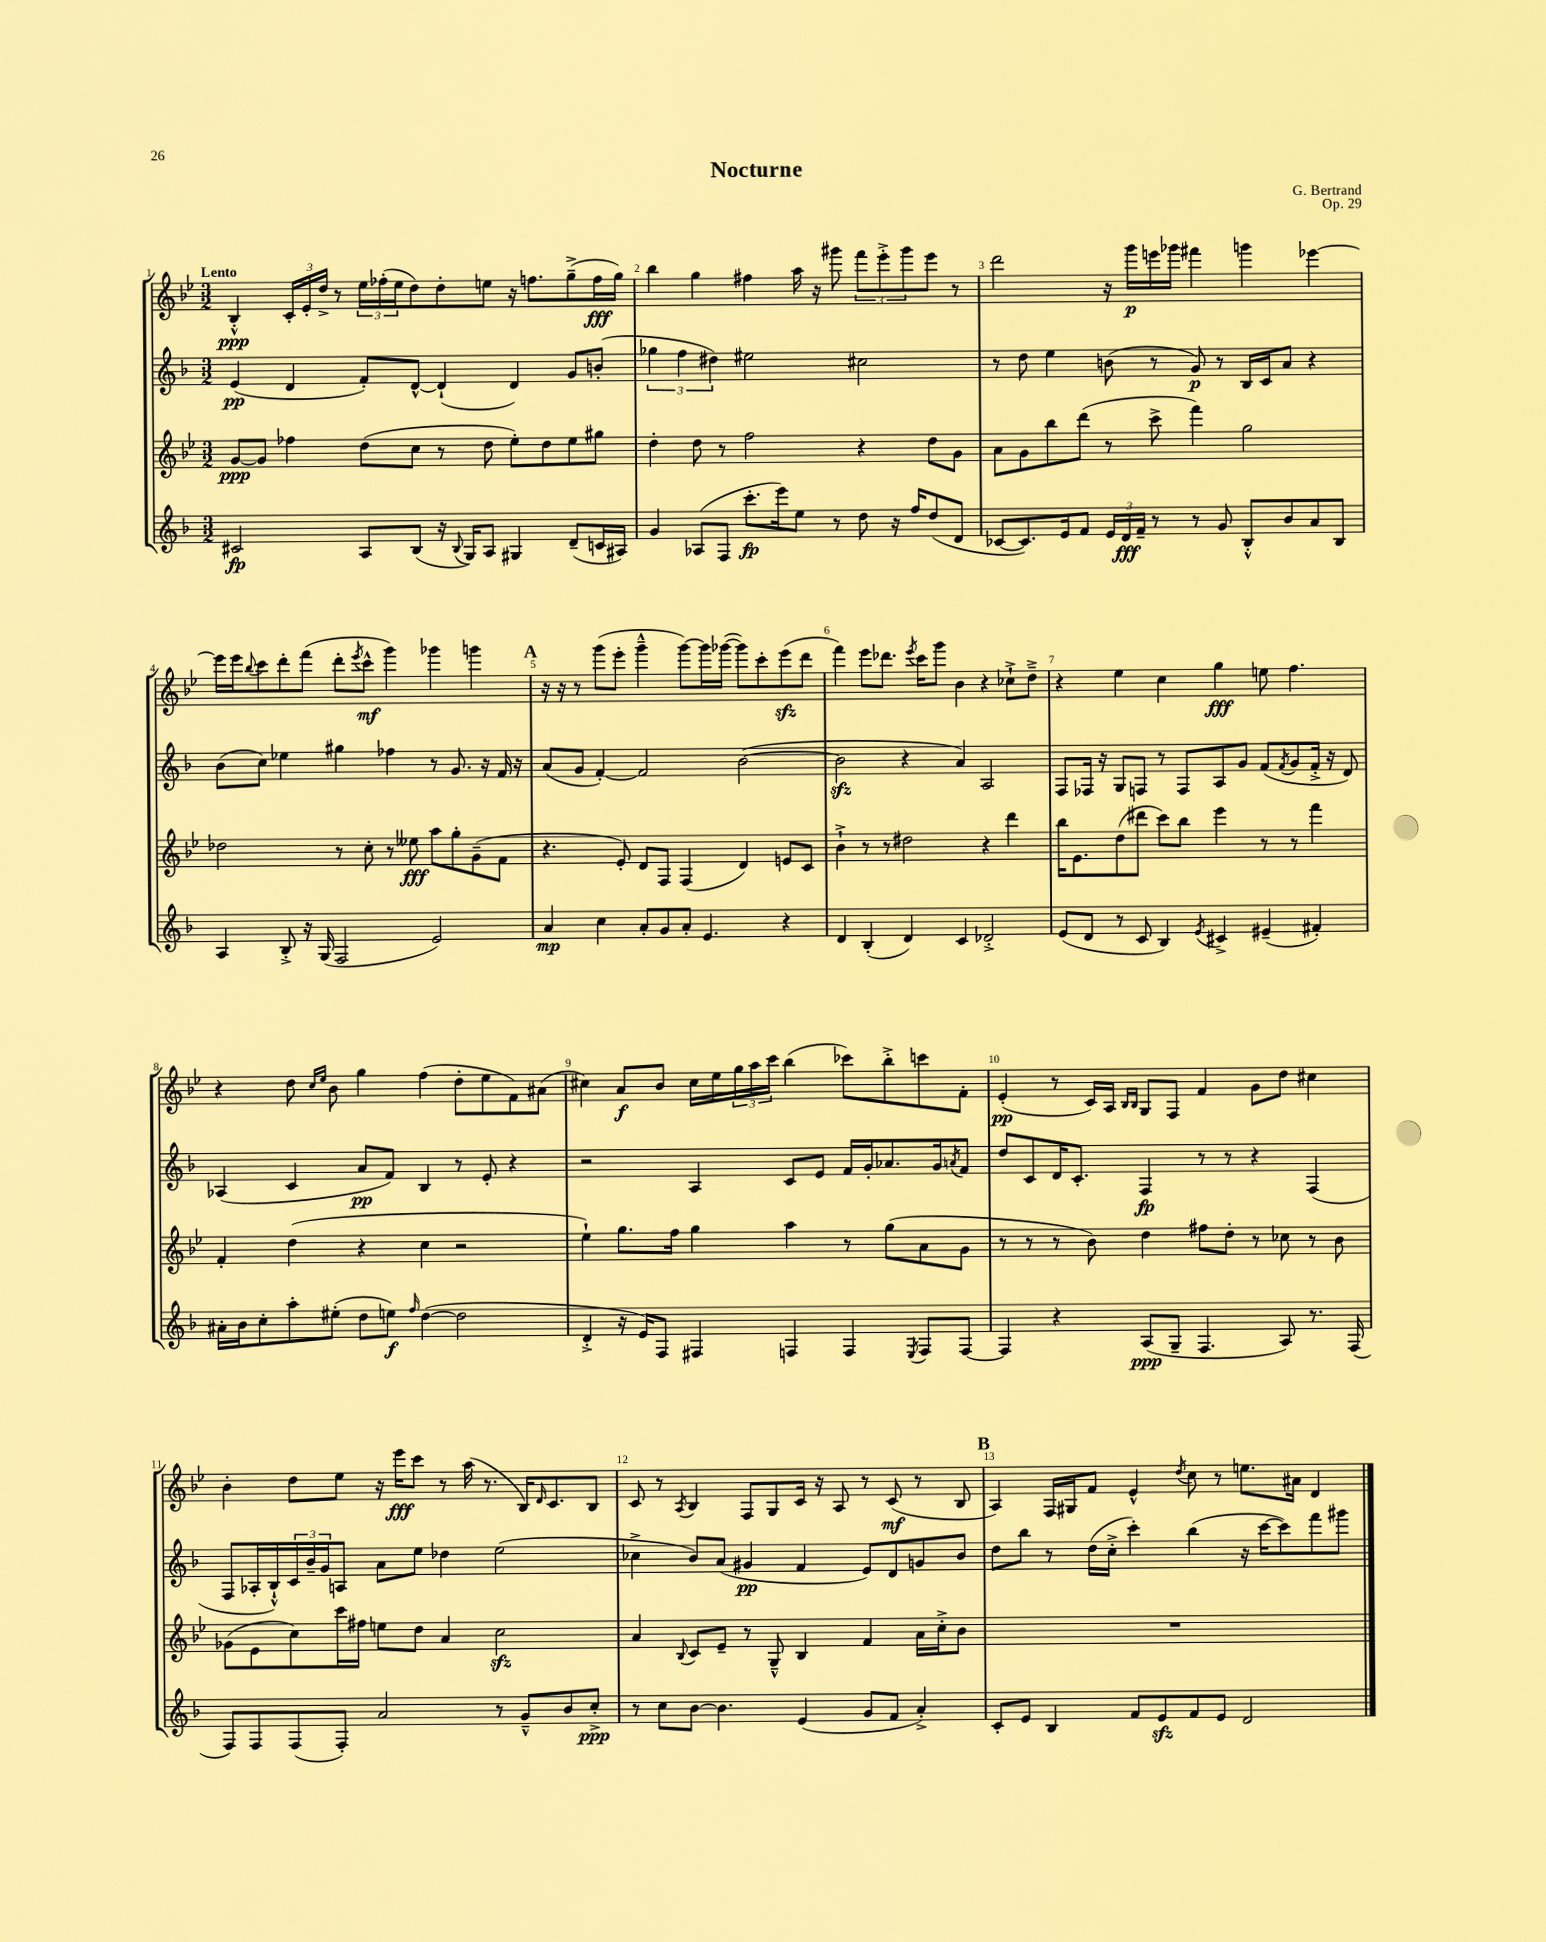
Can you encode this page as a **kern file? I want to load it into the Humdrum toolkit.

**kern	**dynam	**kern	**dynam	**kern	**dynam	**kern	**dynam
*part4	*part4	*part3	*part3	*part2	*part2	*part1	*part1
*staff4	*staff4	*staff3	*staff3	*staff2	*staff2	*staff1	*staff1
*clefG2	*	*clefG2	*	*clefG2	*	*clefG2	*
*k[b-]	*	*k[b-e-]	*	*k[b-]	*	*k[b-e-]	*
*M3/2	*	*M3/2	*	*M3/2	*	*M3/2	*
=1	=1	=1	=1	=1	=1	=1	=1
!	!	!	!	!	!	!LO:TX:a:B:t=Lento	!
2c#X/	fp	[8g/L	ppp	(4e/	pp	4B-'^^/	ppp
.	.	8g/J]	.	.	.	.	.
.	.	4ff-X\	.	4d/	.	24c'/LL	.
.	.	.	.	.	.	24e-'/	.
.	.	.	.	.	.	24dd^/JJ	.
.	.	.	.	.	.	8r	.
8A/L	.	(8dd\L	.	8f'/L)	.	24ee-\LL	.
.	.	.	.	.	.	(24ff-X'\	.
.	.	.	.	.	.	24ee-\J	.
(8B-/J	.	8cc\J	.	[8d^^/J	.	8dd\)	.
16r	.	8r	.	(4d`/]	.	8dd'\	.
8qqB-/	.	.	.	.	.	.	.
16G/KL)	.	.	.	.	.	.	.
8A/J	.	8dd\	.	.	.	8een\J	.
4G#X/	.	8ee-'\L)	.	4d/)	.	16r	.
.	.	.	.	.	.	8.ffn\L	.
.	.	8dd\	.	.	.	.	.
(8d~/L	.	8ee-\	.	8g/L	.	(8gg~^\	.
16cn/L	.	8gg#X\J	.	(8bn'/J	.	16ff\L	fff
16A#X/JJ)	.	.	.	.	.	16gg\JJ)	.
=2	=2	=2	=2	=2	=2	=2	=2
4g/	.	4dd'\	.	6gg-X\	.	4bb-\	.
.	.	.	.	6ff\	.	.	.
(8A-X/L	.	8dd\	.	.	.	4gg\	.
.	.	.	.	6dd#X\)	.	.	.
8F/J	.	8r	.	.	.	.	.
8.ccc'\L	fp	2ff\	.	2ee#X\	.	4ff#X\	.
16eee\k)	.	.	.	.	.	.	.
8ee\J	.	.	.	.	.	16aa\	.
.	.	.	.	.	.	16r	.
8r	.	.	.	.	.	8ggg#X\	.
8dd\	.	4r	.	2cc#X\	.	12fff\L	.
.	.	.	.	.	.	12eee-'^\	.
16r	.	.	.	.	.	.	.
.	.	.	.	.	.	12ggg#\	.
16ff/KL	.	.	.	.	.	.	.
(8dd/	.	8dd\L	.	.	.	8eee-\J	.
8d/J	.	8g\J	.	.	.	8r	.
=3	=3	=3	=3	=3	=3	=3	=3
[8c-X/L	.	8a\L	.	8r	.	2ddd\	.
8.c-/])	.	8g\	.	8dd\	.	.	.
.	.	8bb-\	.	4ee\	.	.	.
16e/k	.	.	.	.	.	.	.
8f/J	.	(8ddd\J	.	.	.	.	.
24e/LL	.	8r	.	(8bn\	.	16r	.
24d/	fff	.	.	.	.	.	.
.	.	.	.	.	.	16ggg\LL	p
24f~/JJ	.	.	.	.	.	.	.
8r	.	8ccc^\	.	8r	.	16eeen\	.
.	.	.	.	.	.	16ggg-X\JJ	.
8r	.	4fff\)	.	8g/)	p	4fff#X\	.
8g/	.	.	.	8r	.	.	.
8B-'^^/L	.	2gg\	.	16B-/LL	.	4gggn\	.
.	.	.	.	16c/J	.	.	.
8b-/	.	.	.	8a/J	.	.	.
8a/	.	.	.	4r	.	[4eee-X\	.
8B-/J	.	.	.	.	.	.	.
!!LO:LB:g=z
=4	=4	=4	=4	=4	=4	=4	=4
4A/	.	2dd-X\	.	(8b-\L	.	16eee-\LL]	.
.	.	.	.	.	.	16eee-\J	.
.	.	.	.	.	.	8qqbb-/	.
.	.	.	.	8cc\J)	.	8ccc\	.
8B-'^/	.	.	.	4ee-X\	.	8ddd'\	.
16r	.	.	.	.	.	(8fff\J	.
(16G/	.	.	.	.	.	.	.
2F/	.	8r	.	4gg#X\	.	8ddd'\L	.
.	.	.	.	.	.	8qeee-/	.
.	.	8cc'\	.	.	.	8ccc^^\J	mf
.	.	8r	.	4ff-X\	.	4ggg\)	.
.	.	8ee--X\	fff	.	.	.	.
2e/)	.	8aa\L	.	8r	.	4ggg-X\	.
.	.	8gg'\	.	8.g/	.	.	.
.	.	(8g~\	.	.	.	4gggn\	.
.	.	.	.	16r	.	.	.
.	.	8f\J	.	16f/	.	.	.
.	.	.	.	16r	.	.	.
!!LO:REH:place=s1:t=A
=5	=5	=5	=5	=5	=5	=5	=5
4a/	mp	4.r	.	(8a/L	.	16r	.
.	.	.	.	.	.	16r	.
.	.	.	.	8g/J	.	8r	.
4cc\	.	.	.	[4f'/)	.	(8ggg\L	.
.	.	8e-'/)	.	.	.	8eee-'\J	.
8a'/L	.	8d/L	.	2f/]	.	4ggg~^^\	.
8g/	.	8F/J	.	.	.	.	.
8a'/J	.	(4F/	.	.	.	[8ggg\L)	.
4.e/	.	.	.	.	.	16ggg\L]	.
.	.	.	.	.	.	([16ggg-X\JJ	.
.	.	4d/)	.	([2b-\	.	8ggg-\L])	.
.	.	.	.	.	.	8ccc'\	.
4r	.	8en/L	.	.	.	(8eee-zz\	.
.	.	8c/J	.	.	.	8ddd\J	.
=6	=6	=6	=6	=6	=6	=6	=6
4d/	.	4b-`^\	.	2b-zz\]	.	4fff\)	.
(4B-'/	.	8r	.	.	.	8eee-\L	.
.	.	8r	.	.	.	8.ddd-X\J	.
4d/)	.	2dd#X\	.	4r	.	.	.
.	.	.	.	.	.	8qeee-/	.
.	.	.	.	.	.	16ccc\KL	.
.	.	.	.	.	.	8ggg\J	.
4c/	.	.	.	4a/)	.	4b-\	.
2d-X'^/	.	4r	.	2A/	.	4r	.
.	.	4ddd\	.	.	.	8cc-X`^\L	.
.	.	.	.	.	.	8dd~^\J	.
=7	=7	=7	=7	=7	=7	=7	=7
(8e/L	.	16bb-\KL	.	8F/L	.	4r	.
.	.	8.e-\	.	.	.	.	.
8d/J	.	.	.	16F-X/Jk	.	.	.
.	.	.	.	16r	.	.	.
8r	.	(8dd\	.	8G/L	.	4ee-\	.
8c/	.	8ddd#X\J	.	8Fn/J	.	.	.
4B-/)	.	8ccc\L)	.	8r	.	4cc\	.
.	.	8bb-\J	.	8F/L	.	.	.
8qe/	.	.	.	.	.	.	.
4c#X^/	.	4eee-\	.	8A/	.	4gg\	fff
.	.	.	.	8g/J	.	.	.
(4e#X~/	.	8r	.	(8f/L	.	8een\	.
.	.	.	.	8qf/	.	.	.
.	.	8r	.	8g/	.	4.ff\	.
4f#X'/)	.	4fff\	.	16f'^/Jk	.	.	.
.	.	.	.	16r	.	.	.
.	.	.	.	8d/)	.	.	.
!!LO:LB:g=z
=8	=8	=8	=8	=8	=8	=8	=8
16a#X'\LL	.	4f'/	.	(4A-X/	.	4r	.
16b-\J	.	.	.	.	.	.	.
8cc'\	.	.	.	.	.	.	.
8aa'\	.	(4dd\	.	4c/	.	8dd\	.
.	.	.	.	.	.	16qqcc/LL	.
.	.	.	.	.	.	16qqee-/JJ	.
(8ee#X'\J	.	.	.	.	.	8b-\	.
8dd\L	.	4r	.	8a/L	pp	4gg\	.
8een\J)	f	.	.	8f/J)	.	.	.
16qqff/	.	.	.	.	.	.	.
([4dd\	.	4cc\	.	4B-/	.	(4ff\	.
2dd\]	.	2r	.	8r	.	8dd'\L	.
.	.	.	.	8e'/	.	8ee-\	.
.	.	.	.	4r	.	8f\)	.
.	.	.	.	.	.	(8a#X\J	.
=9	=9	=9	=9	=9	=9	=9	=9
4d'^/	.	4ee-`\)	.	2r	.	4cc#X\)	.
16r	.	8.gg\L	.	.	.	8a/L	f
16e/KL)	.	.	.	.	.	.	.
8F/J	.	.	.	.	.	8b-/J	.
.	.	16ff\Jk	.	.	.	.	.
4F#X/	.	4gg\	.	4A/	.	16cc#\LL	.
.	.	.	.	.	.	16ee-\	.
.	.	.	.	.	.	24gg\	.
.	.	.	.	.	.	24aa\	.
.	.	.	.	.	.	24ccc\JJ	.
4Fn/	.	4aa\	.	8c/L	.	(4bb-\	.
.	.	.	.	8e/J	.	.	.
4F/	.	8r	.	16f/LL	.	8ccc-X\L)	.
.	.	.	.	16g'/J	.	.	.
.	.	(8gg\L	.	8.a-X/	.	8bb-'^\	.
8qE/	.	.	.	.	.	.	.
8F/L	.	8a\	.	.	.	8cccn\	.
.	.	.	.	16g/k	.	.	.
.	.	.	.	8qan/	.	.	.
[8F/J	.	8g\J	.	8f/J	.	8f'\J	.
=10	=10	=10	=10	=10	=10	=10	=10
4F/]	.	8r	.	8dd/L	.	(4e-'/	pp
.	.	8r	.	8c/	.	.	.
4r	.	8r	.	16d/K	.	8r	.
.	.	.	.	8.c'/J	.	.	.
.	.	8b-\)	.	.	.	16c/LL)	.
.	.	.	.	.	.	16A/JJ	.
.	.	.	.	.	.	16qqB-/LL	.
.	.	.	.	.	.	16qqB-/JJ	.
(8A/L	ppp	4dd\	.	4F/	fp	8G/L	.
8G~/J	.	.	.	.	.	8F/J	.
4.F/	.	8ff#X\L	.	8r	.	4f/	.
.	.	8dd'\J	.	8r	.	.	.
.	.	8r	.	4r	.	8g\L	.
8A/)	.	8cc-X\	.	.	.	8dd\J	.
8.r	.	8r	.	(4F/	.	4cc#X\	.
.	.	8b-\	.	.	.	.	.
(16F/	.	.	.	.	.	.	.
!!LO:LB:g=z
=11	=11	=11	=11	=11	=11	=11	=11
8F/L)	.	(8g-X\L	.	8F/L	.	4b-'\	.
8F/	.	8e-\	.	16A-X'/L	.	.	.
.	.	.	.	16B-`^^/)	.	.	.
(8F/	.	8cc\)	.	24c/	.	8dd\L	.
.	.	.	.	24b-~/	.	.	.
.	.	.	.	24g/J	.	.	.
8F'/J)	.	16ccc\L	.	8An/J	.	8ee-\J	.
.	.	16ff#X\JJ	.	.	.	.	.
2a/	.	8een\L	.	8a\L	.	16r	.
.	.	.	.	.	.	16eee-\KL	fff
.	.	8dd\J	.	8ee\J	.	8ccc\J	.
.	.	4a/	.	4dd-X\	.	8r	.
.	.	.	.	.	.	(16aa\	.
.	.	.	.	.	.	8.r	.
8r	.	2cczz\	.	(2ee\	.	.	.
8g~^^/L	.	.	.	.	.	16B-/KL)	.
.	.	.	.	.	.	16qqd/	.
.	.	.	.	.	.	8.c/	.
8b-/	.	.	.	.	.	.	.
8cc'^/J	ppp	.	.	.	.	8B-/J	.
=12	=12	=12	=12	=12	=12	=12	=12
8r	.	4a/	.	4cc-X^\	.	8c/	.
8cc\L	.	.	.	.	.	8r	.
.	.	8qqB-/	.	.	.	8qA/	.
[8b-\J	.	8c/L	.	8b-/L)	.	4B-/	.
4.b-\]	.	8e-~/J	.	(8a/J	.	.	.
.	.	8r	.	4g#X/	pp	8F/L	.
.	.	8G~^^/	.	.	.	8G/	.
(4e/	.	4B-/	.	4f/	.	16c/Jk	.
.	.	.	.	.	.	16r	.
.	.	.	.	.	.	8A/	.
8g/L	.	4f/	.	8e/L)	.	8r	.
8f/J	.	.	.	8d/	.	(8c/	mf
4a'^/)	.	16a\LL	.	8gn/	.	8r	.
.	.	16cc'^\J	.	.	.	.	.
.	.	8b-\J	.	8b-/J	.	8B-/	.
!!LO:REH:place=s1:t=B
=13	=13	=13	=13	=13	=13	=13	=13
8c'/L	.	1.r	.	8dd\L	.	4A/)	.
8e/J	.	.	.	8bb-\J	.	.	.
4B-/	.	.	.	8r	.	16F/LL	.
.	.	.	.	.	.	16G#X/J	.
.	.	.	.	(16dd\LL	.	8f/J	.
.	.	.	.	16cc'^\JJ	.	.	.
8f/L	.	.	.	4ccc'\)	.	4e-^^/	.
8ezz/	.	.	.	.	.	.	.
.	.	.	.	.	.	8qdd/	.
8f/	.	.	.	(4bb-\	.	8cc\	.
8e/J	.	.	.	.	.	8r	.
2d/	.	.	.	16r	.	8.een\L	.
.	.	.	.	[16ccc\KL	.	.	.
.	.	.	.	8ccc\])	.	.	.
.	.	.	.	.	.	16a#X\Jk	.
.	.	.	.	8fff\	.	4d/	.
.	.	.	.	8ggg#X\J	.	.	.
==	==	==	==	==	==	==	==
*-	*-	*-	*-	*-	*-	*-	*-
